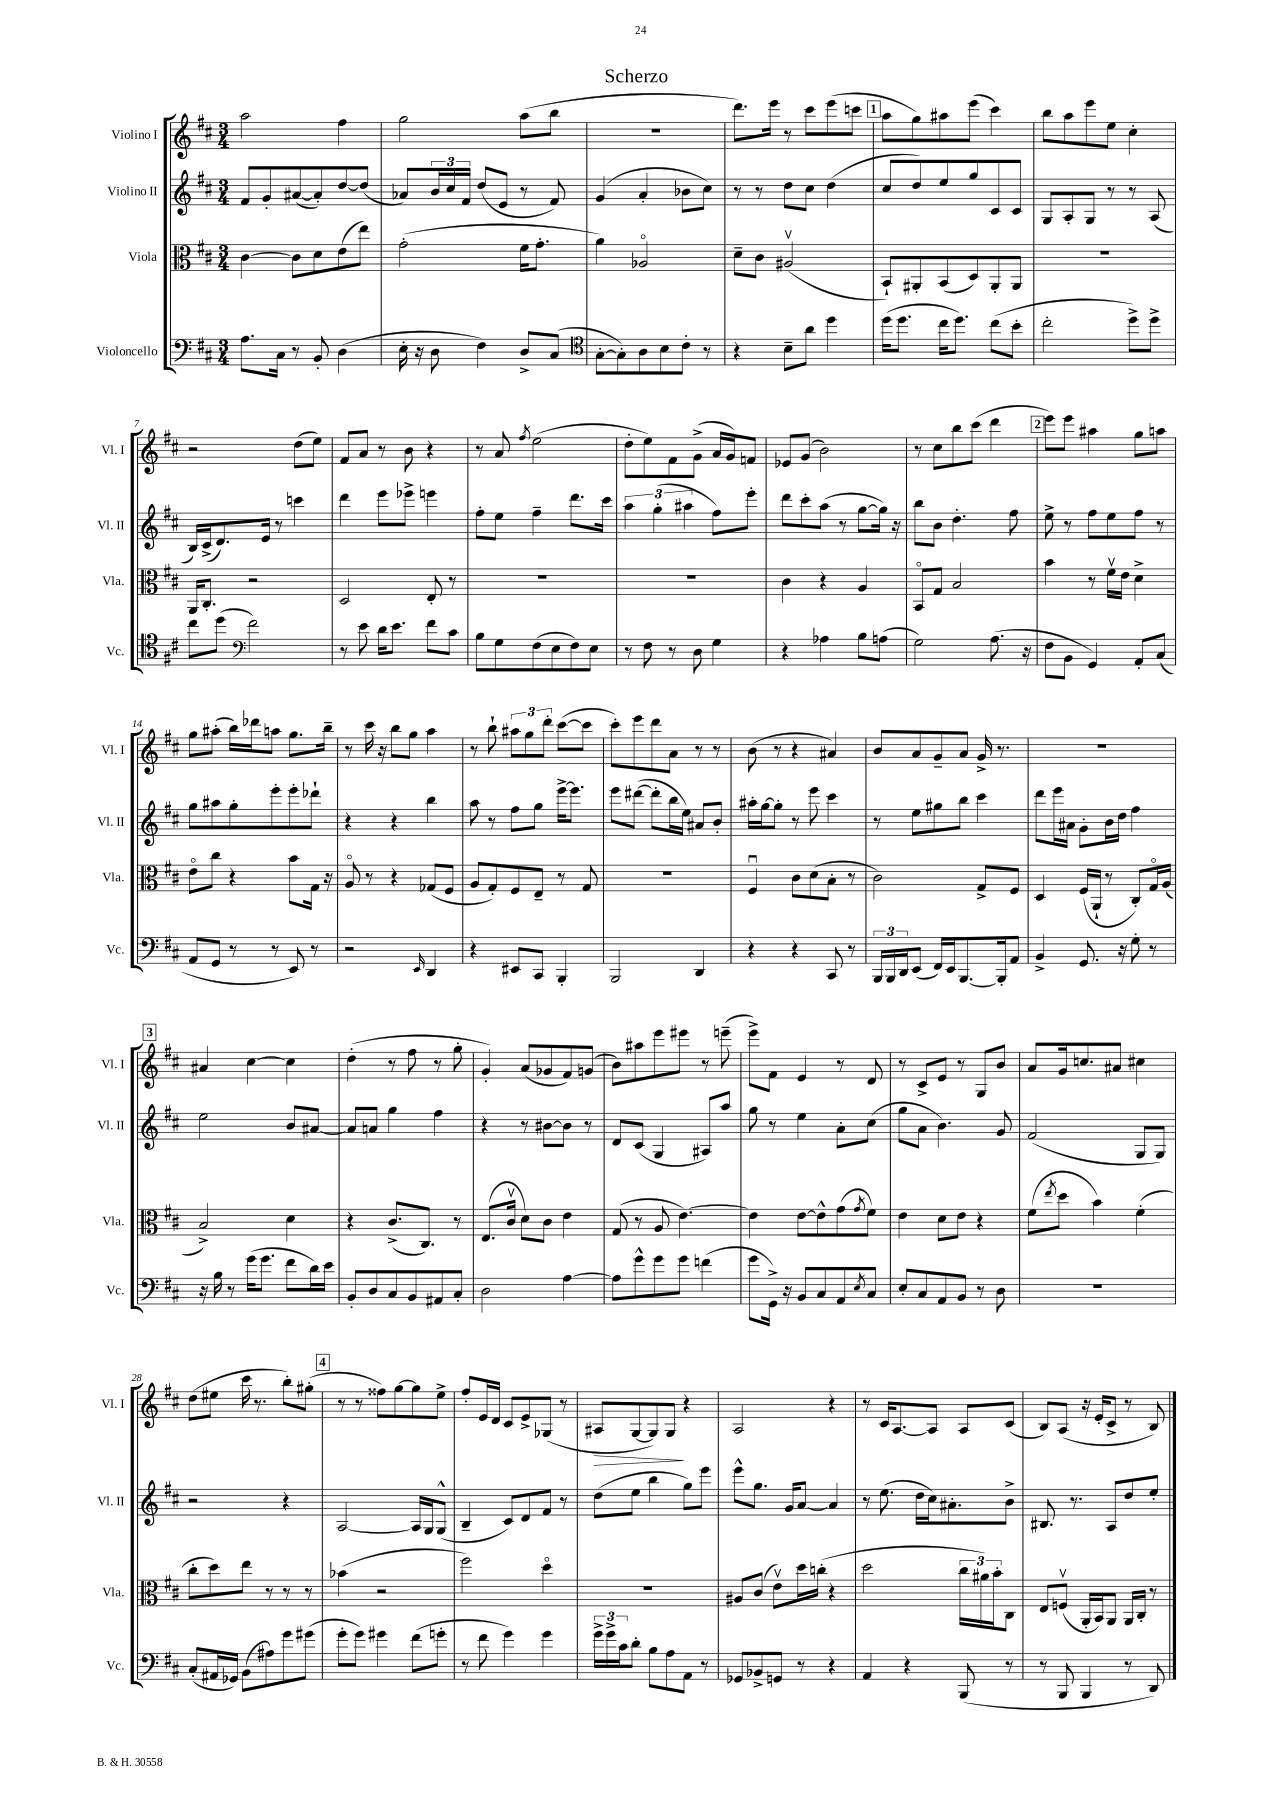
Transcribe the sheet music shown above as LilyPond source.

\header { title = "Scherzo" }
<<
\new StaffGroup <<
\new Staff = "s0" \with { instrumentName = "Violino I" shortInstrumentName = "Vl. I" } {
    \clef treble \key d \major \numericTimeSignature \time 3/4
    a''2 fis''4 |
    g''2 a''8( b''8 |
    R2. |
    d'''8.) e'''16 r8 cis'''8 e'''8( c'''8 |
    \mark \markup { \box "1" } a''8 g''8) ais''8 e'''8( cis'''4) |
    b''8 a''8 e'''8 e''8 cis''4-. |
    r2 d''8( e''8) |
    fis'8 a'8 r8 b'8 r4 |
    r8 a'8 \acciaccatura { fis''8 } e''2( |
    d''8-. e''8) fis'8 g'8->( a'16 g'16) f'8 |
    ees'8 g'8( b'2) |
    r8 cis''8 b''8 cis'''8( d'''4 |
    \mark \markup { \box "2" } e'''8) e'''8 ais''4 g''8 a''8 |
    g''8 ais''8-.( b''16) des'''16 a''8 g''8. b''16-- |
    r8 cis'''16 r16 b''8 g''8 a''4 |
    r8 b''8-! \tuplet 3/2 { ais''8 g''8 d'''8-. } cis'''8~( cis'''8 |
    cis'''8-.) e'''8 d'''8 a'8 r8 r8 |
    b'8( r8 r4 ais'4) |
    b'8 a'8 g'8-- a'8 g'16-> r8. |
    R2. |
    \mark \markup { \box "3" } ais'4 cis''4~ cis''4 |
    d''4-.( r8 fis''8 r8 g''8-. |
    g'4-.) a'8( ges'8 fis'8) g'8( |
    b'8) ais''8 e'''8 eis'''8 r8 e'''8--( |
    e'''8->) fis'8 e'4 r8 d'8 |
    r8 cis'8-> e'8 r8 g8 b'8 |
    a'8 g'16 c''8. ais'8 cis''4 |
    d''8( eis''8 cis'''16 r8. b''8-.) gis''8-.( |
    \mark \markup { \box "4" } r8 r8 fisis''8) g''8~ g''8 e''8-> |
    fis''8-. e'16 d'16 cis'8 e'8-> ges8( r8 |
    ais8\> g8~ g8) g8\! r4 |
    a2 r4 |
    r8 cis'16 a8.~ a8 a8 cis'8( |
    b8) a8( r16 e'16-. cis'8-> r8 b8) \bar "|." |
}
\new Staff = "s1" \with { instrumentName = "Violino II" shortInstrumentName = "Vl. II" } {
    \clef treble \key d \major \numericTimeSignature \time 3/4
    fis'8 g'8-. ais'8~( ais'8-.) d''8~ d''8( |
    aes'8) \tuplet 3/2 { b'16 cis''16 fis'16 } d''8( e'8 r8 fis'8) |
    g'4( a'4-. bes'8 cis''8) |
    r8 r8 d''8 cis''8 d''4( |
    \mark \markup { \box "1" } cis''8 d''8) e''8 g''8 cis'8 cis'8 |
    g8 a8-. g8 r8 r8 a8( |
    b16) cis'16->( d'8.) e'16 r8 c'''4 |
    d'''4 e'''8 ees'''8-> e'''4 |
    fis''8-. e''8 fis''4-- d'''8. cis'''16 |
    \tuplet 3/2 { a''4 g''4-.( ais''4 } fis''8) e'''8-. |
    d'''8 cis'''8-. a''8( r8 g''8~ g''16) r16 |
    b''8 b'8 d''4.-. fis''8 |
    \mark \markup { \box "2" } e''8-> r8 fis''8 e''8 fis''8 r8 |
    g''8 ais''8 g''8-. e'''8-. e'''8-. des'''8-! |
    r4 r4 b''4 |
    a''8 r8 fis''8 g''8 e'''16~-> e'''8. |
    e'''8 dis'''8~( dis'''8-. b''16 e''16) ais'8 b'8-. |
    ais''16-. g''16~ g''8-. r8 e'''8 cis'''4 |
    r8 e''8 gis''8 b''8 cis'''4 |
    d'''8 e'''16 ais'16 g'8-. b'16 d''16 fis''4 |
    \mark \markup { \box "3" } e''2 b'8 ais'8~ |
    ais'8 a'8 g''4 fis''4 |
    r4 r8 bis'8~ bis'8 r8 |
    d'8 cis'8( g4 ais8) a''8 |
    g''8 r8 e''4 a'8-. cis''8( |
    g''8 a'8 b'4.) g'8 |
    fis'2( g8 g8) |
    r2 r4 |
    \mark \markup { \box "4" } a2~ a16 g16 g8-^( |
    b4-- cis'8) d'8 fis'8 r8 |
    d''8( e''8 b''4 g''8) e'''8 |
    e'''8-^ g''8. g'16 a'8~ a'4 |
    r8 e''8.( d''16 cis''16) ais'8.-. b'8-> |
    bis8. r8. a8 d''8 e''8-. \bar "|." |
}
\new Staff = "s2" \with { instrumentName = "Viola" shortInstrumentName = "Vla." } {
    \clef alto \key d \major \numericTimeSignature \time 3/4
    cis'4~ cis'8 d'8 e'8( e''8) |
    g'2-.( fis'16 g'8.-. |
    a'4) aes2\flageolet |
    d'8-- cis'8 ais2\upbow( |
    \mark \markup { \box "1" } b,8-!) ais,8-. b,8( d8) ais,8-. ais,8 |
    R2. |
    a,16 cis8.-. r2 |
    d2 e8-. r8 |
    R2. |
    R2. |
    cis'4 r4 a4 |
    b,8\flageolet g8 b2 |
    \mark \markup { \box "2" } b'4 r8 fis'16\upbow e'16 d'4-> |
    e'8\flageolet cis''8 r4 b'8 g16 r16 |
    a8\flageolet r8 r4 ges8( fis8 |
    a8 g8-.) fis8 e8-- r8 g8 |
    R2. |
    fis4\downbow cis'8 d'8( b8-. r8 |
    cis'2) g8-> fis8 |
    d4 fis16( a,16-! r8 cis8-.) g16\flageolet a16( |
    \mark \markup { \box "3" } b2->) d'4 |
    r4 cis'8.->( cis8.) r8 |
    e8.( cis'16\upbow d'8) cis'8 e'4 |
    g8( r8 a8 e'4.~) |
    e'4 e'8~ e'8-^ g'8( \acciaccatura { g'8 } fis'8) |
    e'4 d'8 e'8 r4 |
    fis'8( \acciaccatura { e''8 } d''8 b'4) fis'4-.( |
    cis''8-. d''8) e''8 r8 r8 r8 |
    \mark \markup { \box "4" } bes'4( r2 |
    fis''2) d''4\flageolet |
    R2. |
    ais8 cis'8( e'8\upbow) d''16 c''16-.( r4 |
    d''2 \tuplet 3/2 { cis''16 ais'16) b'16-. } cis8 |
    e8 f8\upbow( a,16-. b,16) a,8 a,16 cis16-. r8 \bar "|." |
}
\new Staff = "s3" \with { instrumentName = "Violoncello" shortInstrumentName = "Vc." } {
    \clef bass \key d \major \numericTimeSignature \time 3/4
    a8. cis16 r8 b,8-. d4( |
    e16-. r16 d8 fis4) d8-> cis8( |
    \clef tenor g8~-. g8-.) a8 b8 cis'8-. r8 |
    r4 b8-- a'8 d''4 |
    \mark \markup { \box "1" } d''16( d''8. cis''16 d''8.) cis''8( b'8-. |
    cis''2-. d''8->) d''8-> |
    cis''8 d''8( \clef bass fis'2) |
    r8 e'8 d'16 e'8. fis'8 cis'8 |
    b8 g8 fis8( e8 fis8) e8 |
    r8 fis8 r8 d8 g4 |
    r4 aes4 b8 a8( |
    g2) a8.( r16 |
    \mark \markup { \box "2" } fis8 b,8 g,4) a,8-. cis8( |
    a,8 g,8 r8 r8 e,8) r8 |
    r2 \grace { e,16 } d,4 |
    r4 eis,8 cis,8 b,,4-. |
    b,,2 d,4 |
    r4 r4 cis,8 r8 |
    \tuplet 3/2 { b,,16 b,,16 d,16 } e,8( fis,16) e,16 b,,8.~ b,,16-. a,8 |
    b,4-> g,8. r16 g8-. r8 |
    \mark \markup { \box "3" } r16 b16 r8 g'16( g'8. fis'8 d'16) e'16 |
    b,8-. d8 cis8 b,8 ais,8 cis8-. |
    d2 a4~ |
    a8 g'8-^ g'8 g'8 f'4( |
    g'8 g,16->) r16 b,8 cis8 a,8 \acciaccatura { e8 } cis8 |
    e8-. cis8 a,8 b,8 r8 d8 |
    R2. |
    cis8-.( ais,16 ges,16) b,8( ais8) g'8 gis'8( |
    \mark \markup { \box "4" } g'8-. g'8) gis'4 fis'8( g'8-. |
    r8 fis'8 g'4) g'4 |
    \tuplet 3/2 { g'16-> g'16-> cis'16 } d'8-. b8 a8 a,8 r8 |
    ges,8 bes,8-> g,8 r8 r4 |
    a,4 r4 b,,8( r8 |
    r8 b,,8 b,,4 r8 d,8) \bar "|." |
}
>>
>>
